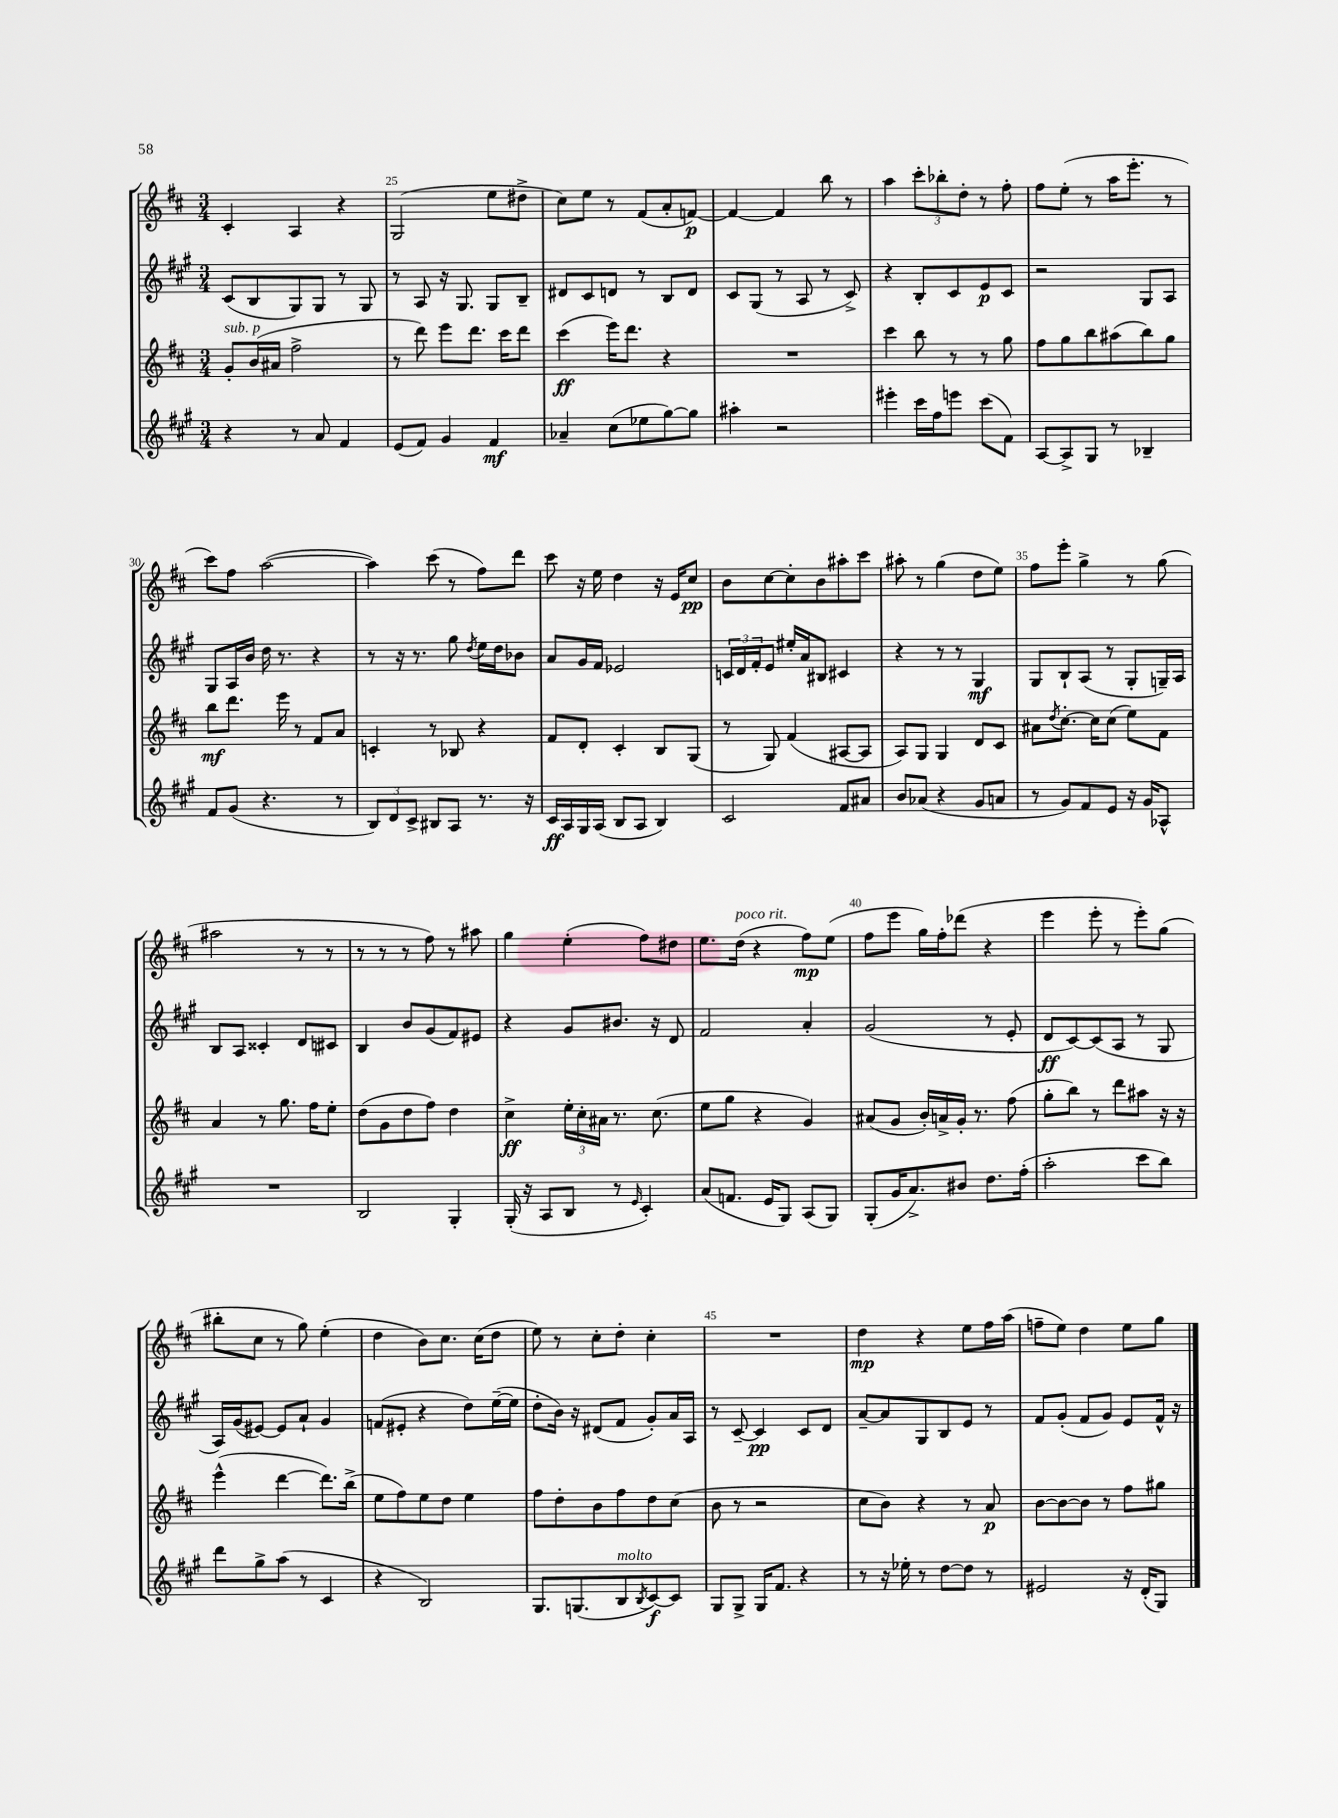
<<
\new StaffGroup <<
\new Staff = "s0" {
    \clef treble \key d \major \numericTimeSignature \time 3/4
    cis'4-. a4 r4 |
    g2( e''8 dis''8-> |
    cis''8) e''8 r8 fis'8( a'8-. f'8~\p) |
    f'4~ f'4 b''8 r8 |
    a''4 \tuplet 3/2 { cis'''8-. bes''8-. d''8-. } r8 fis''8-. |
    fis''8 e''8-.( r8 a''16 e'''8.-. r8 |
    cis'''8) fis''8 a''2~( |
    a''4) cis'''8( r8 fis''8) d'''8 |
    cis'''8 r16 e''16 d''4 r16 e'16 cis''8\pp |
    b'8 cis''8~ cis''8-. b'8 ais''8-. cis'''8 |
    ais''8-. r8 g''4( d''8 e''8) |
    fis''8 e'''8-. g''4-> r8 g''8( |
    ais''2 r8 r8 |
    r8 r8 r8 fis''8) r8 ais''8 |
    g''4 e''4-.( fis''8) dis''8 |
    e''8. d''16^\markup { \italic "poco rit." }( r4 fis''8\mp) e''8( |
    fis''8 e'''8 g''16) fis''16-. des'''8( r4 |
    e'''4 e'''8-. r8 e'''8-.) g''8( |
    bis''8-. cis''8 r8 g''8) e''4-.( |
    d''4 b'8) cis''8. cis''16( d''8 |
    e''8) r8 cis''8-. d''8-. cis''4-. |
    R2. |
    d''4\mp r4 e''8 fis''16 a''16( |
    f''8-- e''8) d''4 e''8 g''8 \bar "|." |
}
\new Staff = "s1" {
    \clef treble \key a \major \numericTimeSignature \time 3/4
    cis'8( b8 gis8) gis8 r8 gis8 |
    r8 a8 r16 gis8. gis8 b8-- |
    dis'8 cis'8 d'8 r8 b8 d'8 |
    cis'8 gis8( r8 a8 r8 cis'8->) |
    r4 b8-. cis'8 e'8\p cis'8 |
    r2 gis8 a8 |
    gis8 a16 b'16 d''16 r8. r4 |
    r8 r16 r8. gis''8 \acciaccatura { d''8 } e''16 d''16 bes'8 |
    a'8 gis'16 fis'16 ees'2 |
    \tuplet 3/2 { c'16 d'16 fis'16-. } e'8 eis''16-. a'16 bis8 cis'4 |
    r4 r8 r8 gis4\mf |
    gis8 b8-! a8( r8 gis8-. g16--) a16 |
    b8 a8 cisis'4-. d'8 cis'8 |
    b4 b'8 gis'8( fis'8) eis'8 |
    r4 gis'8 bis'8. r16 d'8 |
    fis'2 a'4-. |
    gis'2( r8 e'8-. |
    d'8\ff cis'8~) cis'8( a8 r8 gis8 |
    a16) gis'16( eis'8~) eis'8 a'8-! gis'4 |
    f'8( eis'8-. r4 d''8) e''16~--( e''16 |
    d''8-. b'16) r16 dis'8( fis'8 gis'8-.) a'16 a16 |
    r8 cis'8~-- cis'4\pp cis'8 d'8 |
    a'8~-- a'8 gis8 b8 e'8 r8 |
    fis'8 gis'8-.( fis'8 gis'8) e'8 fis'16-^ r16 \bar "|." |
}
\new Staff = "s2" {
    \clef treble \key d \major \numericTimeSignature \time 3/4
    g'8-.^\markup { \italic "sub. p" } b'16( ais'16 fis''2-> |
    r8 d'''8) e'''8 d'''8. cis'''16 d'''8 |
    cis'''4\ff( e'''16) d'''8. r4 |
    R2. |
    cis'''4 b''8 r8 r8 g''8 |
    fis''8 g''8 b''8 ais''8( b''8) g''8 |
    b''8\mf d'''8. e'''16 r8 fis'8 a'8 |
    c'4-. r8 bes8 r4 |
    fis'8 d'8-. cis'4-. b8 g8( |
    r8 g8) fis'4( ais8~ ais8 |
    a8) g8 g4 d'8 cis'8 |
    ais'8 \acciaccatura { d''8 } cis''8.~-. cis''16 cis''8( e''8) fis'8 |
    a'4 r8 g''8. fis''16 e''8-. |
    d''8( g'8 d''8 fis''8) d''4 |
    cis''4->\ff \tuplet 3/2 { e''16-. cis''16-. ais'16 } r8. cis''8.( |
    e''8 g''8 r4 g'4) |
    ais'8( g'8 b'16-.) a'16-> g'16-. r8. fis''8( |
    g''8-. b''8) r8 d'''8 ais''8 r16 r16 |
    e'''4-^( d'''4~ d'''8.) b''16->( |
    e''8 fis''8) e''8 d''8 e''4 |
    fis''8 d''8-. b'8 fis''8 d''8 cis''8( |
    b'8 r8 r2 |
    cis''8 b'8) r4 r8 a'8\p |
    b'8~ b'8~ b'8 r8 fis''8 gis''8 \bar "|." |
}
\new Staff = "s3" {
    \clef treble \key a \major \numericTimeSignature \time 3/4
    r4 r8 a'8 fis'4 |
    e'8( fis'8) gis'4 fis'4\mf |
    aes'4-- cis''8( ees''8 gis''8~) gis''8 |
    ais''4-. r2 |
    eis'''4-. cis'''16 fis''16 e'''8 cis'''8( fis'8) |
    a8~ a8-> gis8 r8 bes4-- |
    fis'8 gis'8( r4. r8 |
    \tuplet 3/2 { b8) d'8 cis'8-> } bis8 a8 r8. r16 |
    cis'16\ff a16 gis16 a16( b8 a8 b4) |
    cis'2 fis'8 ais'8 |
    b'8 aes'8( r4 gis'8 a'8 |
    r8 gis'8) fis'8 e'8 r16 gis'16 aes8-^ |
    R2. |
    b2 gis4-. |
    gis16-.( r16 a8 b8 r8 \grace { e'16 } cis'4-.) |
    a'8( f'8. e'16 gis8) a8( gis8) |
    gis8-.( gis'16 a'8.->) bis'8 d''8. fis''16-.( |
    a''2-. cis'''8 b''8) |
    d'''8 gis''8-> a''8( r8 cis'4 |
    r4 b2) |
    gis8. g8.( b8^\markup { \italic "molto" } \acciaccatura { b8 } cis'8~\f) cis'8 |
    gis8 gis8-> gis16 fis'8. r4 |
    r8 r16 ees''16-. r8 d''8~ d''8 r8 |
    eis'2 r16 d'16-.( gis8) \bar "|." |
}
>>
>>
\layout { \context { \Score currentBarNumber = #24 \override BarNumber.break-visibility = ##(#f #t #t) barNumberVisibility = #(every-nth-bar-number-visible 5) } }
